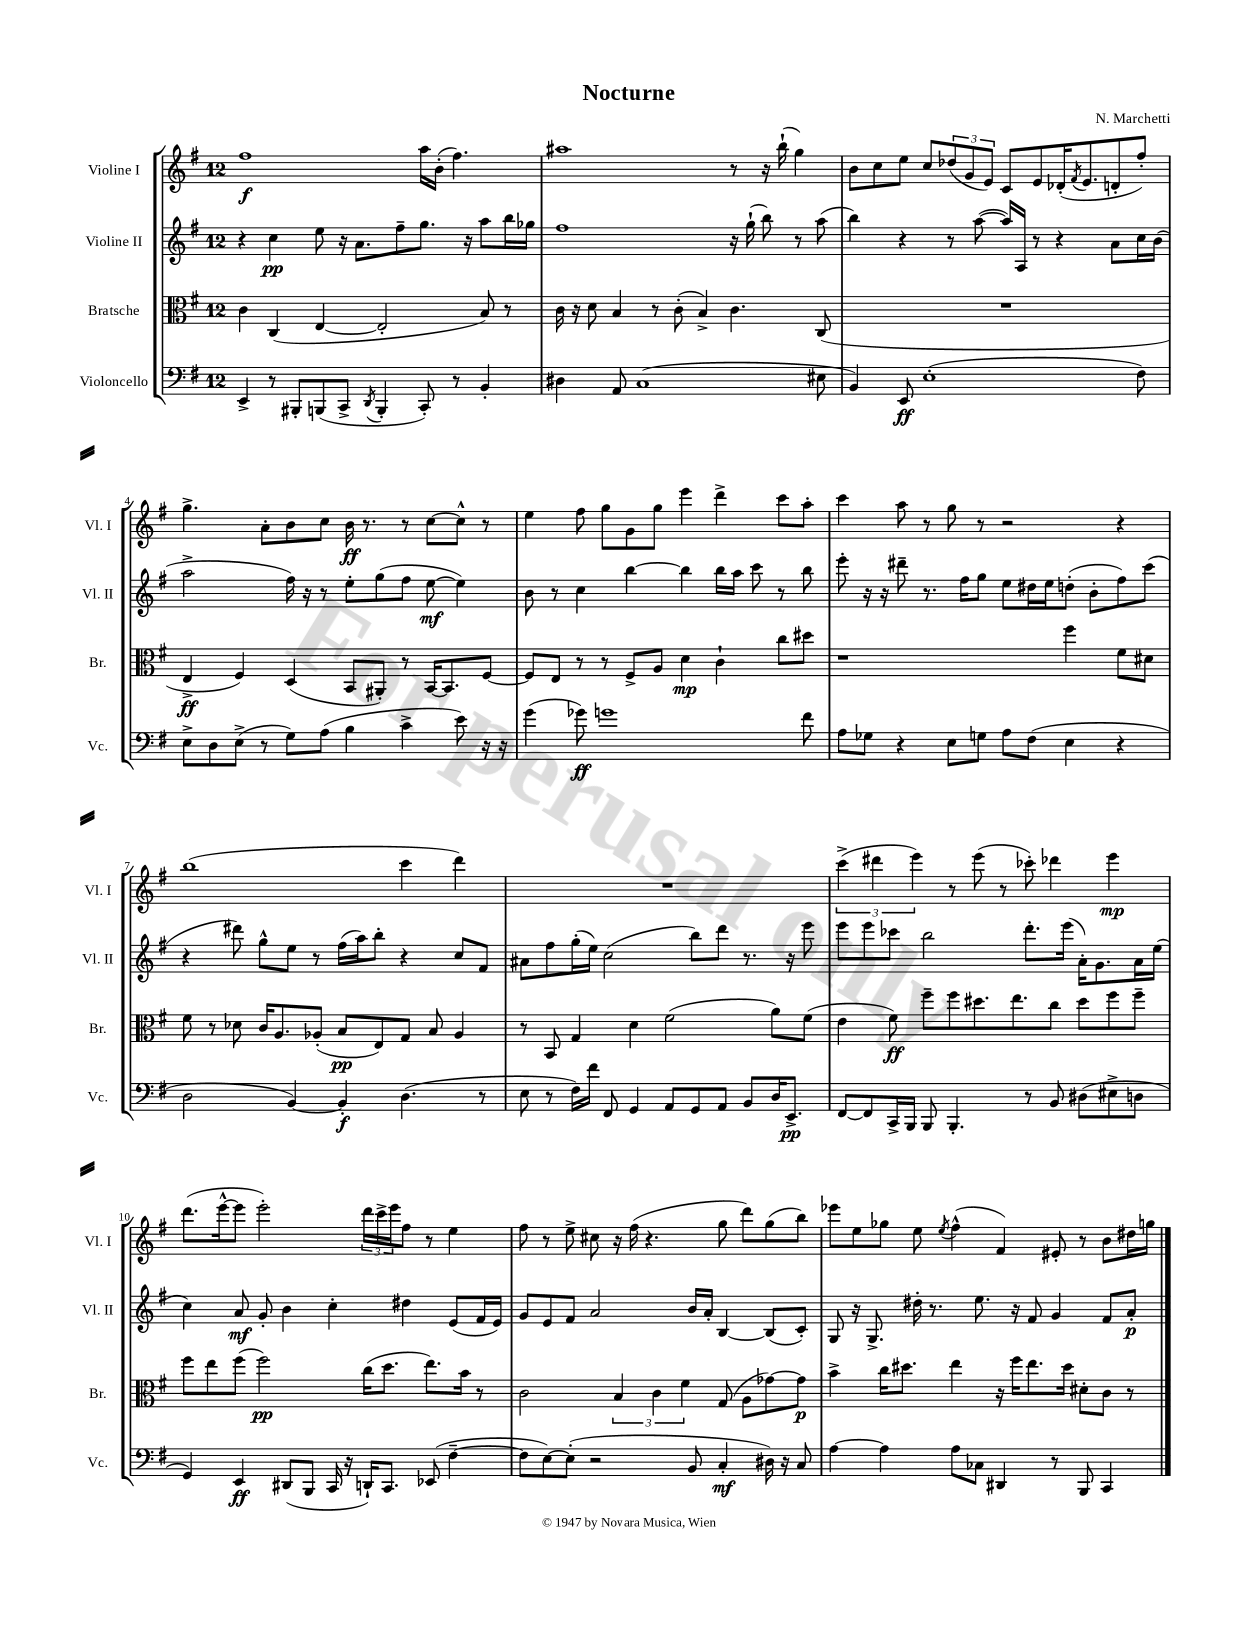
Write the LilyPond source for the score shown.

\header { title = "Nocturne" composer = "N. Marchetti" }
<<
\new StaffGroup <<
\new Staff = "s0" \with { instrumentName = "Violine I" shortInstrumentName = "Vl. I" } {
    \clef treble \key g \major \once \override Staff.TimeSignature.style = #'single-digit \time 12/8
    fis''1\f a''16 b'16-.( fis''4.) |
    ais''1 r8 r16 b''16-!( g''4) |
    b'8 c''8 e''8 c''8 \tuplet 3/2 { des''8( g'8 e'8) } c'8 e'8 des'16-.( \acciaccatura { fis'8 } e'8. d'8-. fis''8-.) |
    g''4.-> a'8-. b'8 c''8 b'16\ff r8. r8 c''8~ c''8-^ r8 |
    e''4 fis''8 g''8 g'8 g''8 e'''4 d'''4-> c'''8 a''8-. |
    c'''4 a''8 r8 g''8 r8 r2 r4 |
    b''1( c'''4 d'''4) |
    R1. |
    \tuplet 3/2 { c'''4->( dis'''4 e'''4) } r8 e'''8( r8 ces'''8-.) des'''4 e'''4\mp |
    d'''8.( e'''16~-^ e'''8 e'''2-.) \tuplet 3/2 { d'''16 c'''16-> e'''16 } fis''8 r8 e''4 |
    fis''8 r8 e''8-> cis''8 r16 fis''16( r4. g''8 d'''8) g''8( b''8) |
    ees'''8 e''8 ges''8 e''8 \acciaccatura { e''8 } fis''4-^( fis'4) eis'8-. r8 b'8 dis''16 g''16 \bar "|." |
}
\new Staff = "s1" \with { instrumentName = "Violine II" shortInstrumentName = "Vl. II" } {
    \clef treble \key g \major \once \override Staff.TimeSignature.style = #'single-digit \time 12/8
    r4 c''4\pp e''8 r16 a'8. fis''8-- g''8. r16 a''8 b''16 ges''16 |
    fis''1 r16 g''16-!( b''8) r8 a''8( |
    b''4) r4 r8 a''8~( a''16) a16 r8 r4 a'8 c''16 b'16( |
    a''2-> fis''16) r16 r8 e''8-. g''8( fis''8 e''8~\mf e''4) |
    b'8 r8 c''4 b''4~ b''4 b''16 a''16 c'''8 r8 b''8 |
    e'''8-. r16 r16 dis'''8-- r8. fis''16 g''8 e''8 dis''16 e''16 d''8-.( b'8-. fis''8) c'''8( |
    r4 dis'''8) g''8-^ e''8 r8 fis''16( a''16) b''8-. r4 c''8 fis'8 |
    ais'8 fis''8 g''16-.( e''16) c''2( b''8) d'''8 r8. r16 e'''8 |
    e'''8 e'''8 ces'''8 b''2 d'''8.-. e'''16( a'16-.) g'8. a'16 e''16( |
    c''4) a'8\mf g'8-. b'4 c''4-. dis''4 e'8( fis'16 e'16) |
    g'8 e'8 fis'8 a'2 b'16 a'16-. b4~ b8( c'8-.) |
    g8 r16 g8.-> dis''16-. r8. e''8. r16 fis'8 g'4 fis'8 a'8-.\p \bar "|." |
}
\new Staff = "s2" \with { instrumentName = "Bratsche" shortInstrumentName = "Br." } {
    \clef alto \key g \major \once \override Staff.TimeSignature.style = #'single-digit \time 12/8
    c'4 c4( e4~ e2-. b8) r8 |
    c'16 r16 d'8 b4 r8 c'8-.( b4->) c'4. c8( |
    R1. |
    e4->\ff fis4) d4( b,8 ais,8-.) r8 b,16~ b,8. fis8~ |
    fis8 e8 r8 r8 fis8-> a8 d'4\mp c'4-! c''8 dis''8 |
    r1 fis''4 fis'8 dis'8 |
    fis'8 r8 des'8 c'16 a8. aes8-.( b8\pp e8) g8 b8 aes4 |
    r8 b,8 g4 d'4 fis'2( a'8) fis'8( |
    e'4 fis'8\ff) fis''8-- fis''8 dis''8. e''8. c''8 dis''8 fis''8 fis''8-- |
    fis''8 e''8 fis''8( fis''2\pp) c''16( d''8. e''8.) b'16 r8 |
    c'2 \tuplet 3/2 { b4 c'4 fis'4 } g8( a8 ges'8~) ges'8\p |
    b'4-> c''16 dis''8. e''4 r16 fis''16 e''8. dis''16 dis'8-. c'8 r8 \bar "|." |
}
\new Staff = "s3" \with { instrumentName = "Violoncello" shortInstrumentName = "Vc." } {
    \clef bass \key g \major \once \override Staff.TimeSignature.style = #'single-digit \time 12/8
    e,4-> r8 bis,,8-. b,,8( c,8-> \acciaccatura { d,8 } b,,4-. c,8-.) r8 b,4-. |
    dis4 a,8 c1( eis8 |
    b,4) e,8\ff e1-.( fis8) |
    e8-> d8 e8->( r8 g8) a8( b4 c'4-> e'8) r16 r16 |
    g'4( ges'8\ff) g'1 fis'8 |
    a8 ges8 r4 e8 g8 a8 fis8( e4 r4 |
    d2 b,4~) b,4-.\f d4.( r8 |
    e8 r8 fis16) fis'16 fis,8 g,4 a,8 g,8 a,8 b,8 d16 e,8.->\pp |
    fis,8~ fis,8 c,16-> b,,16 b,,8 b,,4.-. r8 b,8 dis8( eis8-> d8 |
    g,4) e,4\ff dis,8( b,,8 c,16 r16 d,16-!) c,8. ees,8( fis4~-- |
    fis8 e8~) e8-.( r2 b,8 c4-.\mf dis16) r16 c8 |
    a4~ a4 a8 ces8 dis,4 r8 b,,8 c,4 \bar "|." |
}
>>
>>
